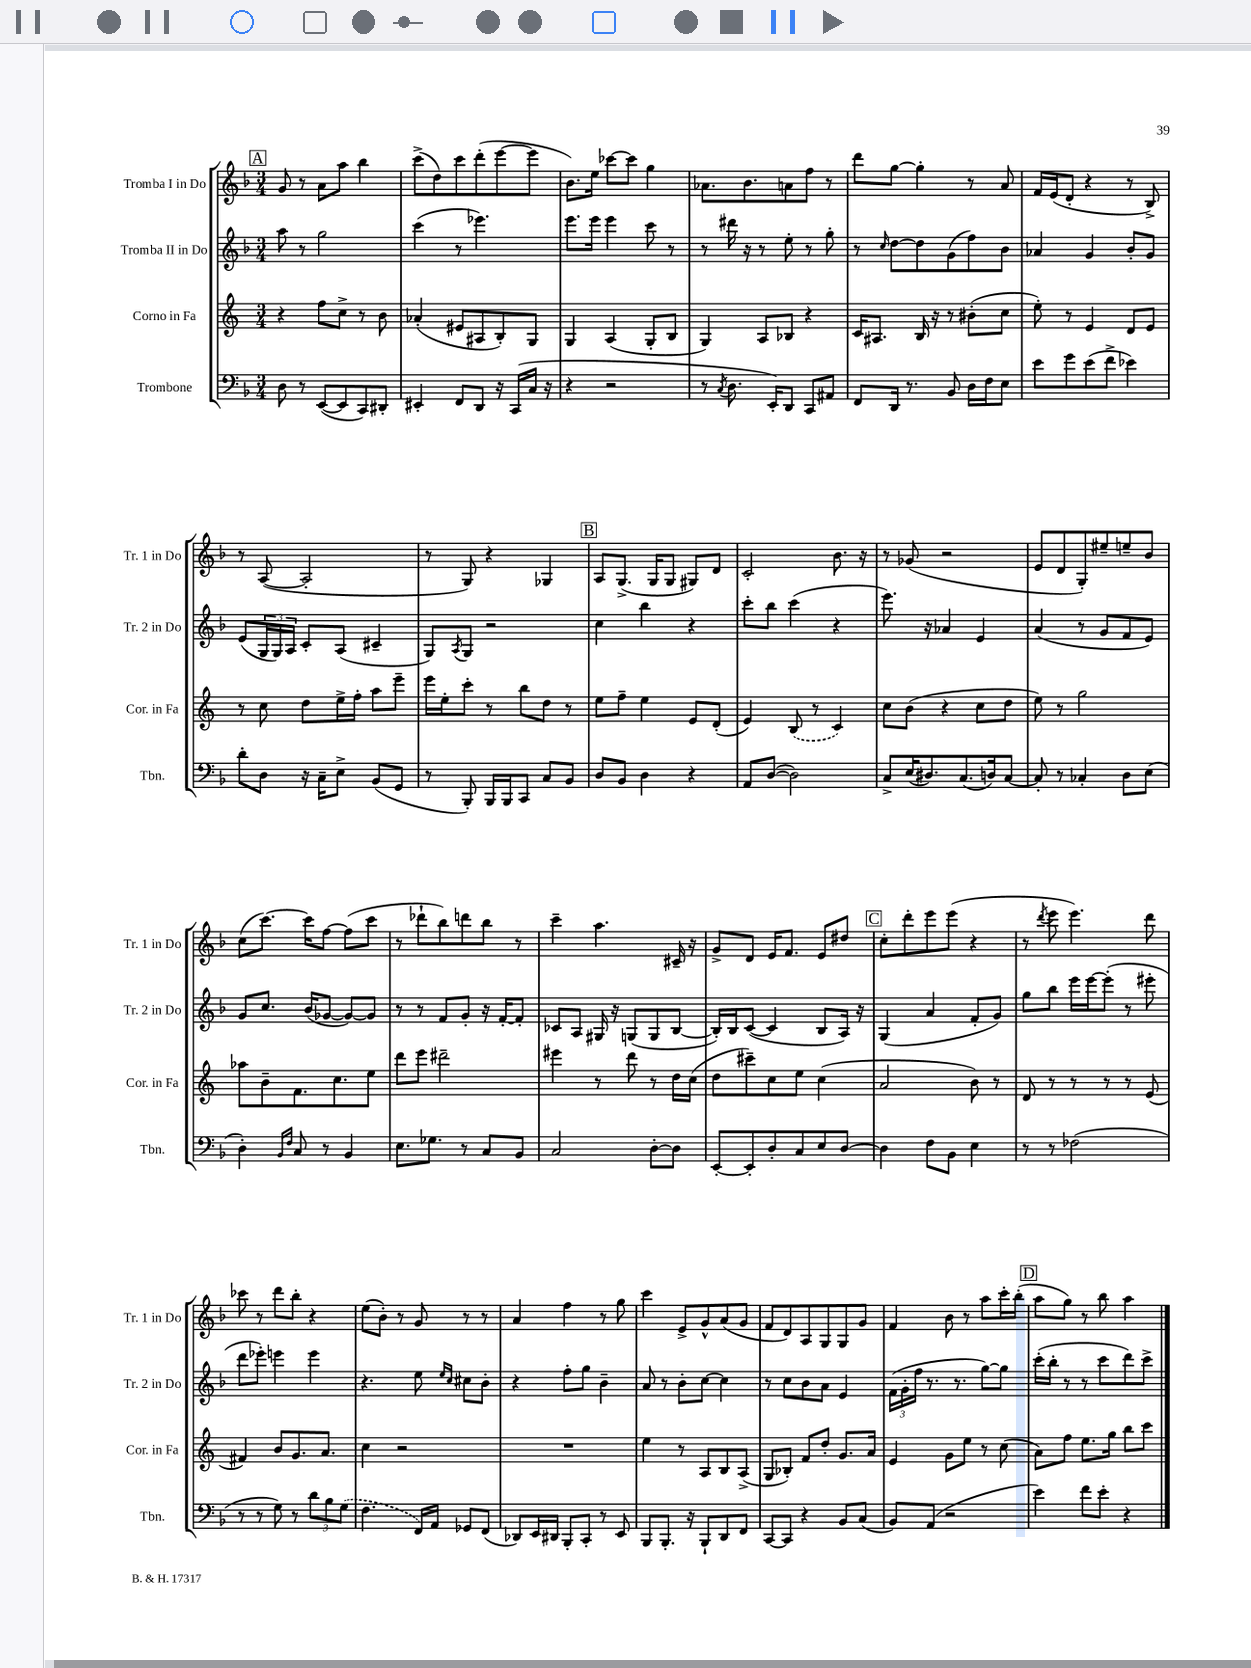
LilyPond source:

<<
\new StaffGroup <<
\new Staff = "s0" \with { instrumentName = "Tromba I in Do" shortInstrumentName = "Tr. 1 in Do" } {
    \clef treble \key f \major \numericTimeSignature \time 3/4
    \mark \markup { \box "A" } g'8 r8 a'8 a''8 bes''4 |
    c'''8->( d''8) c'''8 d'''8-.( e'''8~ e'''8 |
    bes'8.) e''16 ces'''8~ ces'''8 g''4 |
    aes'8. bes'8. a'8 f''8 r8 |
    d'''8 g''8~ g''4-. r8 a'8 |
    f'16 e'16( d'8-. r4 r8 bes8->) |
    r8 a8~( a2-. |
    r8 g8) r4 ges4 |
    \mark \markup { \box "B" } a8 g8.->( g16 g8 gis8) d'8 |
    c'2-. bes'8. r16 |
    r8 ges'8( r2 |
    e'8 d'8 g8-.) eis''8-- e''8-- bes'8 |
    c''8( c'''8.~) c'''16 f''8~ f''8( c'''8 |
    r8 des'''8-! bes''8) d'''8 bes''8 r8 |
    c'''4-- a''4. cis'16-- r16 |
    g'8-> d'8 e'16 f'8. e'8 dis''8 |
    \mark \markup { \box "C" } c''8-. d'''8-. e'''8 e'''8( r4 |
    r8 \acciaccatura { d'''8 } e'''8 e'''4.) d'''8 |
    ces'''8 r8 d'''8 bes''8-. r4 |
    e''8( bes'8-.) r8 g'8 r8 r8 |
    a'4 f''4 r8 g''8 |
    c'''4 e'8-> g'8-^ a'8( g'8 |
    f'8 d'8) a8 g8 g8 g'8 |
    f'4 bes'8 r8 a''8 c'''16-. bes''16-.( |
    \mark \markup { \box "D" } a''8 g''8) r8 bes''8 a''4 \bar "|." |
}
\new Staff = "s1" \with { instrumentName = "Tromba II in Do" shortInstrumentName = "Tr. 2 in Do" } {
    \clef treble \key f \major \numericTimeSignature \time 3/4
    \mark \markup { \box "A" } a''8 r8 g''2 |
    c'''4( r8 ees'''4.) |
    e'''8. e'''16 e'''4 c'''8 r8 |
    r8 dis'''16 r16 r8 e''8-. r8 g''8-. |
    r8 \grace { c''16 } d''8~ d''8 g'8( f''8) bes'8 |
    aes'4 g'4 bes'8-. g'8 |
    e'8( \tuplet 3/2 { g16 g16) a16 } c'8-. a8( cis'4-- |
    g8) \acciaccatura { a8 } g8 r2 |
    \mark \markup { \box "B" } c''4 bes''4 r4 |
    c'''8-. bes''8 c'''4( r4 |
    e'''8.) r16 aes'4 e'4 |
    a'4( r8 g'8 f'8 e'8) |
    g'8 c''8. bes'16( ges'8~ ges'8~) ges'8 |
    r8 r8 f'8 g'8-. r16 f'16~-. f'8-. |
    ces'8 a8 gis16 r16 g8( g8 bes8~ |
    bes16-.) bes16 c'8~( c'4 bes8 a16) r16 |
    \mark \markup { \box "C" } g4( a'4 f'8-. g'8) |
    g''8 bes''8 e'''16 e'''16~ e'''8-.( r8 eis'''8-. |
    d'''8 ees'''8-.) e'''4 e'''4 |
    r4. e''8 \grace { e''16 c''16 } cis''8 bes'8-. |
    r4 f''8-. g''8 bes'4-- |
    a'8 r8 bes'8-. c''8~ c''4 |
    r8 c''8 bes'8 a'8 e'4 |
    \tuplet 3/2 { f'16( g'16-. f''16 } r8. r8. g''8~) g''8 |
    \mark \markup { \box "D" } c'''16-.( bes''16-. r8 r8 c'''8 d'''8) c'''8-> \bar "|." |
}
\new Staff = "s2" \with { instrumentName = "Corno in Fa" shortInstrumentName = "Cor. in Fa" } {
    \clef treble \key c \major \numericTimeSignature \time 3/4
    \mark \markup { \box "A" } r4 f''8 c''8-> r8 b'8 |
    aes'4-.( eis'8 ais8 b8-.) g8 |
    g4 a4( g8-. b8 |
    g4) a8 bes8 r4 |
    c'16 ais8. b16 r16 r8 bis'8-.( c''8 |
    e''8-.) r8 e'4 d'8 e'8 |
    r8 c''8 d''8 e''16-> f''16-. a''8 e'''8-- |
    e'''16 e''16-. c'''8-. r8 b''8 d''8 r8 |
    \mark \markup { \box "B" } e''8 f''8-- e''4 e'8 d'8-.( |
    e'4) \once \slurDashed b8( r8 c'4) |
    c''8 b'8( r4 c''8 d''8 |
    e''8) r8 g''2 |
    aes''8 b'8-- f'8. c''8. e''8 |
    d'''8 e'''8 dis'''2-- |
    eis'''4 r8 d'''8 r8 d''16 c''16( |
    d''8 cis'''8--) c''8 e''8 c''4( |
    \mark \markup { \box "C" } a'2 b'8) r8 |
    d'8 r8 r8 r8 r8 e'8( |
    fis'4) b'8 g'8. a'8. |
    c''4 r2 |
    R2. |
    e''4 r8 a8 b8 a8->( |
    g8 bes8-.) f'8 d''8-. g'8. a'16 |
    e'4 g'8 e''8 r8 c''8( |
    \mark \markup { \box "D" } a'8) f''8 e''8. g''16 b''8 c'''8 \bar "|." |
}
\new Staff = "s3" \with { instrumentName = "Trombone" shortInstrumentName = "Tbn." } {
    \clef bass \key f \major \numericTimeSignature \time 3/4
    \mark \markup { \box "A" } d8 r8 e,8~( e,8 c,8) dis,8-. |
    eis,4-. f,8 d,8 r16 c,16( c16 r16 |
    r4 r2 |
    r8 \acciaccatura { c8 } d8. e,16-.) d,8 c,8 ais,8 |
    f,8 d,16 r8. bes,8 d16 f16 e8 |
    e'8 g'8 e'8( f'8-> ees'4) |
    d'8-. d8 r16 c16-- e8-> bes,8( g,8 |
    r8 bes,,8-.) bes,,16 bes,,16 c,8 c8 bes,8 |
    \mark \markup { \box "B" } d8 bes,8 d4 r4 |
    a,8 d8~( d2) |
    c8-> e16( dis8.) c8.( d16) c8~ |
    c8-. r8 ces4-. d8 e8( |
    d4-.) \grace { bes,16 f16 } c8 r8 bes,4 |
    e8. ges8. r8 c8 bes,8 |
    c2 d8~-. d8 |
    e,8~-. e,8-. d8-. c8 e8 d8~ |
    \mark \markup { \box "C" } d4 f8 bes,8 e4 |
    r8 r8 fes2( |
    r8 r8 g8) r8 \tuplet 3/2 { d'8 bes8 \once \slurDashed g8( } |
    f4. f,16) a,16 ges,8 f,8( |
    des,8) e,16 dis,16 bes,,8-. c,8-. r8 e,8 |
    bes,,8 bes,,8.-. r16 bes,,8-! d,8 f,8 |
    c,8~ c,8 r4 bes,8 c8( |
    bes,8) a,8( r2 |
    \mark \markup { \box "D" } e'4) f'8 e'8-. r4 \bar "|." |
}
>>
>>
\layout { \context { \Score \remove "Bar_number_engraver" } }
